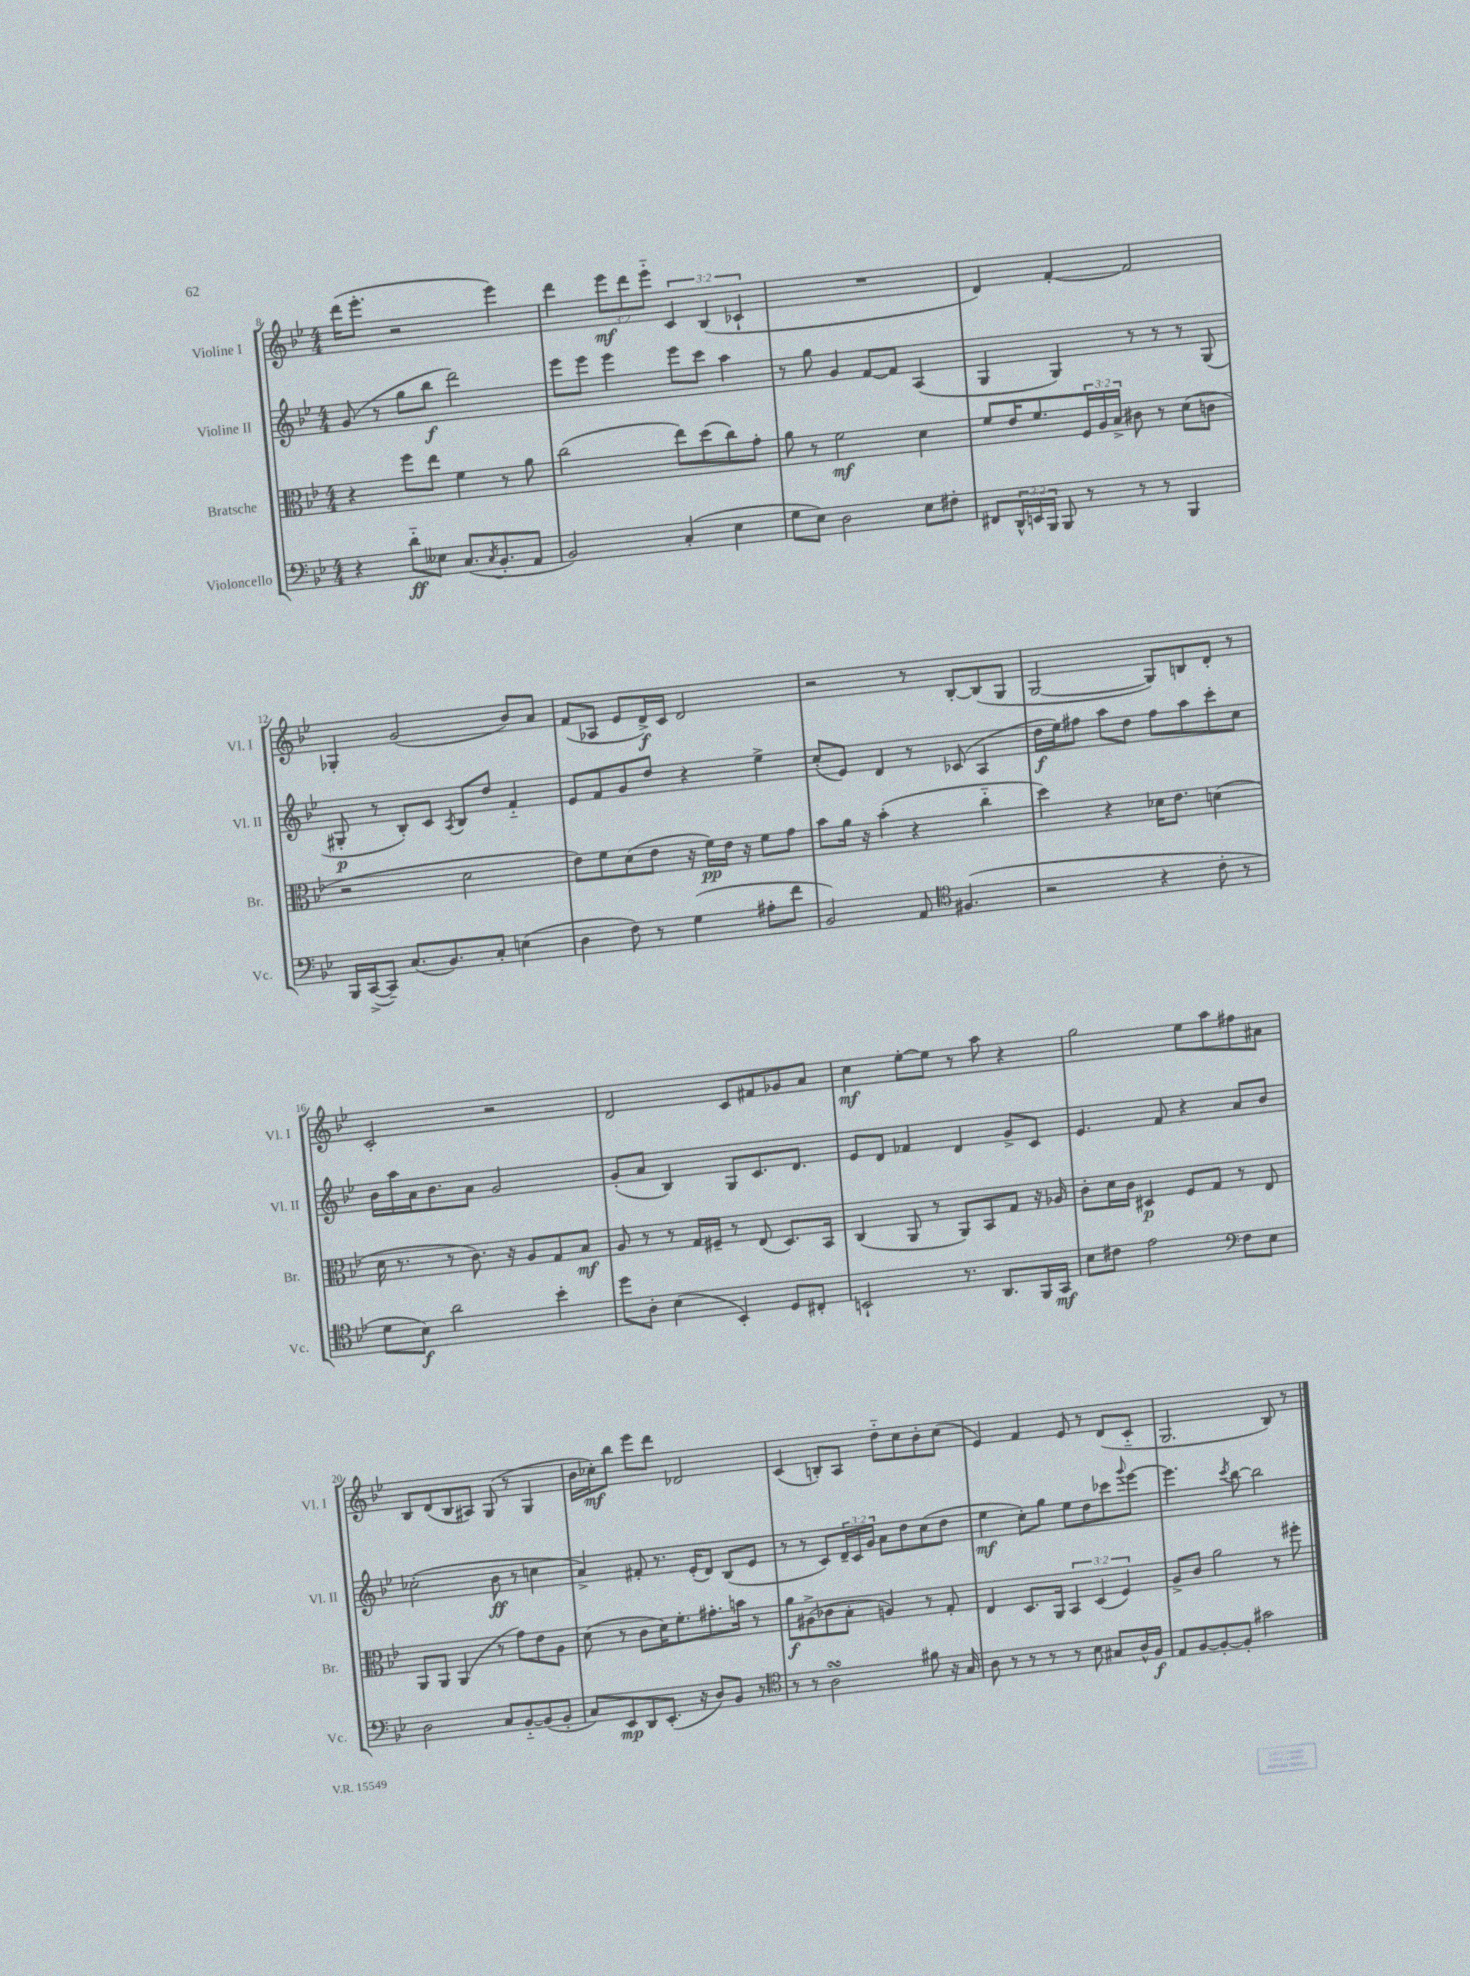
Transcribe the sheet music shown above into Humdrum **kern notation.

**kern	**dynam	**kern	**dynam	**kern	**dynam	**kern	**dynam
*part4	*part4	*part3	*part3	*part2	*part2	*part1	*part1
*staff4	*staff4	*staff3	*staff3	*staff2	*staff2	*staff1	*staff1
*I"Violoncello	*	*I"Bratsche	*	*I"Violine II	*	*I"Violine I	*
*I'Vc.	*	*I'Br.	*	*I'Vl. II	*	*I'Vl. I	*
*clefF4	*	*clefC3	*	*clefG2	*	*clefG2	*
*k[b-e-]	*	*k[b-e-]	*	*k[b-e-]	*	*k[b-e-]	*
*M4/4	*	*M4/4	*	*M4/4	*	*M4/4	*
=8	=8	=8	=8	=8	=8	=8	=8
4r	.	4r	.	(8g/	.	(16ddd\KL	.
.	.	.	.	.	.	8.eee-'\J	.
.	.	.	.	8r	.	.	.
8d\L	ff	8ff\L	.	8gg\L	.	2r	.
8E--X\J	.	8ee-\J	.	8bb-\J	f	.	.
(8.C/L	.	4f\	.	2ddd\)	.	.	.
8qC/	.	.	.	.	.	.	.
8.BB-'/	.	.	.	.	.	.	.
.	.	8r	.	.	.	4eee-\)	.
8AA/J	.	8a\	.	.	.	.	.
=9	=9	=9	=9	=9	=9	=9	=9
2BB-/)	.	(2cc\	.	8eee-\L	.	4ddd\	.
.	.	.	.	8eee-\J	.	.	.
.	.	.	.	4eee-\	.	12eee-\L	mf
.	.	.	.	.	.	12ddd\	.
.	.	.	.	.	.	12eee-\J	.
(4C'/	.	8ee-\L)	.	8eee-\L	.	6c/	.
.	.	(8dd\	.	8ccc\J	.	.	.
.	.	.	.	.	.	(6B-/	.
4E-\	.	8cc\)	.	4aa\	.	.	.
.	.	.	.	.	.	6c-X`/	.
.	.	8g'\J	.	.	.	.	.
=10	=10	=10	=10	=10	=10	=10	=10
8G\L	.	8a\	.	8r	.	1r	.
8E-\J)	.	8r	.	8gg\	.	.	.
2D\	.	2f\	mf	4g/	.	.	.
.	.	.	.	[8f/L	.	.	.
.	.	.	.	8f/J]	.	.	.
8E-\L	.	4d\	.	(4A/	.	.	.
8F#X'\J	.	.	.	.	.	.	.
=11	=11	=11	=11	=11	=11	=11	=11
8FF#X/L	.	8f/L	.	4G/	.	4d/)	.
24DD^^/L	.	16e-/K	.	.	.	.	.
24EEn/	.	.	.	.	.	.	.
.	.	8.f/	.	.	.	.	.
24BBB-/JJ	.	.	.	.	.	.	.
8BBB-/	.	.	.	4G/)	.	[4f'/	.
8r	.	24F/L	.	.	.	.	.
.	.	24A/	.	.	.	.	.
.	.	24B-^/JJ	.	.	.	.	.
8r	.	8c#X\	.	8r	.	2f/]	.
8r	.	8r	.	8r	.	.	.
4BBB-/	.	(8d\L	.	8r	.	.	.
.	.	8cn\J	.	(8G/	.	.	.
!!LO:LB:g=z
=12	=12	=12	=12	=12	=12	=12	=12
16BBB-/LL	.	2r	.	8G#X'/	p	4G-X'/	.
([16CC^/J	.	.	.	.	.	.	.
8CC~/J])	.	.	.	8r	.	.	.
(8.C/L	.	.	.	8B-'/L)	.	(2g/	.
.	.	.	.	8c/J	.	.	.
8.BB-/)	.	.	.	.	.	.	.
.	.	.	.	8qA/	.	.	.
.	.	2d\	.	8B-/L	.	.	.
8C'/J	.	.	.	8dd/J	.	.	.
(4En\	.	.	.	4f/	.	8b-/L)	.
.	.	.	.	.	.	8a/J	.
=13	=13	=13	=13	=13	=13	=13	=13
4D\	.	8e-\L)	.	8e-/L	.	(8f/L	.
.	.	8f\	.	8f/	.	8A-X/J	.
8F\)	.	(8d\	.	8g/	.	8e-/L	.
8r	.	8e-\J	.	8dd/J	.	16d^/L)	f
.	.	.	.	.	.	16c/JJ	.
(4G\	.	16r	.	4r	.	2d/	.
.	.	16f\LL)	pp	.	.	.	.
.	.	16e-\JJ	.	.	.	.	.
.	.	16r	.	.	.	.	.
8A#X'\L	.	8f\L	.	4ee-^\	.	.	.
8f\J	.	8g\J	.	.	.	.	.
=14	=14	=14	=14	=14	=14	=14	=14
2BB-/)	.	8b-\L	.	(8cc'/L	.	2r	.
.	.	16a\Jk	.	8e-/J)	.	.	.
.	.	16r	.	.	.	.	.
.	.	(4b-'\	.	4d/	.	.	.
8AA/	.	4r	.	8r	.	8r	.
*clefC4	*	*	*	*	*	*	*
(4.F#X/	.	.	.	(8c-X/	.	[8B-'/L	.
.	.	4cc\	.	4A/	.	(8B-/]	.
.	.	.	.	.	.	8G/J	.
=15	=15	=15	=15	=15	=15	=15	=15
2r	.	4dd\)	.	16dd\LL	f	[2G/	.
.	.	.	.	16ee-\J)	.	.	.
.	.	.	.	8ff#X\J	.	.	.
.	.	4r	.	8aa\L	.	.	.
.	.	.	.	8dd\J	.	.	.
4r	.	16d-X\KL	.	8ff#\L	.	8G/L])	.
.	.	8.e-\J	.	.	.	.	.
.	.	.	.	8aa\	.	8Bn/	.
8c'\	.	(4dn\	.	8ccc'\	.	8d'/J	.
8r	.	.	.	8cc\J	.	8r	.
!!LO:LB:g=z
=16	=16	=16	=16	=16	=16	=16	=16
8d\L	.	16d\	.	16b-\LL	.	2c'/	.
.	.	8.r	.	16aa\	.	.	.
8B-\J)	f	.	.	16a\J	.	.	.
.	.	.	.	8.b-\	.	.	.
2a\	.	8r	.	.	.	.	.
.	.	8.c\)	.	8a\J	.	.	.
.	.	.	.	2g/	.	2r	.
.	.	16r	.	.	.	.	.
.	.	8A/L	.	.	.	.	.
4b-'\	.	8G/	.	.	.	.	.
.	.	8B-/J	mf	.	.	.	.
=17	=17	=17	=17	=17	=17	=17	=17
8dd\L	.	8A/	.	(8g'/L	.	2d/	.
8A'\J	.	8r	.	8a/J	.	.	.
(4B-\	.	8r	.	4B-/)	.	.	.
.	.	16G/LL	.	.	.	.	.
.	.	16F#X~/JJ	.	.	.	.	.
4BB-'/)	.	8r	.	8G/L	.	8c/L	.
.	.	(8E-/	.	8.c/	.	8f#X/	.
8D/L	.	8.D/L)	.	.	.	8g-X/	.
.	.	.	.	8.d/J	.	.	.
8C#X'/J	.	.	.	.	.	8a/J	.
.	.	16BB-/Jk	.	.	.	.	.
=18	=18	=18	=18	=18	=18	=18	=18
2BBn`/	.	(4C/	.	8e-/L	.	4cc\	mf
.	.	.	.	8d/J	.	.	.
.	.	8AA/	.	4f-X/	.	[8ee-'\L	.
.	.	8r	.	.	.	8ee-\J]	.
8.r	.	8AA/L)	.	4d/	.	8r	.
.	.	8BB-/	.	.	.	8aa\	.
8.AA/L	.	.	.	.	.	.	.
.	.	8G/J	.	8g^/L	.	4r	.
16FF/L	.	16r	.	8c/J	.	.	.
16GG/JJ	mf	16A-X/	.	.	.	.	.
=19	=19	=19	=19	=19	=19	=19	=19
8B-\L	.	8c'\L	.	4.e-/	.	2gg\	.
8c#X\J	.	16d\L	.	.	.	.	.
.	.	16c\JJ	.	.	.	.	.
2e-\	.	4D#X/	p	.	.	.	.
.	.	.	.	8f/	.	.	.
.	.	8F/L	.	4r	.	8ee-\L	.
.	.	8G/J	.	.	.	8aa\	.
*clefF4	*	*	*	*	*	*	*
8F\L	.	8r	.	8a/L	.	8ff#X\	.
8E-\J	.	8E-/	.	8b-/J	.	8a#X\J	.
!!LO:LB:g=z
=20	=20	=20	=20	=20	=20	=20	=20
2D\	.	8AA/L	.	(2cc-X'\	.	8B-/L	.
.	.	8AA/J	.	.	.	(8d/	.
.	.	(4AA/	.	.	.	8B-/	.
.	.	.	.	.	.	8A#X/J)	.
8C/L	.	8r	.	8b-\	ff	(8G/	.
[8BB-/	.	8g\L)	.	8r	.	8r	.
(8BB-/]	.	8e-\	.	4ccn\	.	4G/	.
8BB-'/J	.	8A\J	.	.	.	.	.
=21	=21	=21	=21	=21	=21	=21	=21
8C/L)	.	(8d\	.	4a^/)	.	16b-\LL	.
.	.	.	.	.	.	16cc-X'\J)	mf
8EE-/	mp	8r	.	.	.	8bb-\J	.
8DD/	.	8c\L	.	8f#X'/	.	8eee-\L	.
(8.EE-'/J	.	16d\K)	.	8.r	.	8ddd\J	.
.	.	8.f'\	.	.	.	.	.
.	.	.	.	.	.	2d-X/	.
16r	.	.	.	(16e-'/KL	.	.	.
8D/L)	.	8.g#X'\	.	8d/J)	.	.	.
8BB-/J	.	.	.	(8B-/L	.	.	.
.	.	16bn\Jk	.	.	.	.	.
8r	.	8r	.	8e-/J	.	.	.
=22	=22	=22	=22	=22	=22	=22	=22
*clefC4	*	*	*	*	*	*	*
8r	.	8a\L	f	8r	.	(4c/	.
8r	.	(8A#X^\	.	8r	.	.	.
2AsSsS\	.	8c-X\	.	8c/L)	.	8Bn'/L)	.
.	.	8B-'\J	.	24d~/L	.	8A/J	.
.	.	.	.	24c/	.	.	.
.	.	.	.	24g/JJ	.	.	.
.	.	4An/)	.	8a\L	.	8dd\L	.
.	.	.	.	8dd\	.	8cc\	.
8f#X\	.	8r	.	(8cc\	.	8b-'\	.
16r	.	8G'/	.	8dd\J	.	(8cc\J	.
16G/	.	.	.	.	.	.	.
=23	=23	=23	=23	=23	=23	=23	=23
8A\	.	4E-/	.	4ee-\	mf	4e-/)	.
8r	.	.	.	.	.	.	.
8r	.	8.D/L	.	8cc'\L)	.	4f/	.
8r	.	.	.	8gg\J	.	.	.
.	.	16AA/Jk	.	.	.	.	.
8r	.	6BB-/	.	8ee-\L	.	8e-/	.
8B-\	.	.	.	8dd\	.	8r	.
.	.	(6D/	.	.	.	.	.
8G#X/L	.	.	.	8ccc-X\	.	(8d/L	.
.	.	6F/)	.	.	.	.	.
.	.	.	.	8qqggg/	.	.	.
16A^^/L	.	.	.	[8eee-\J	.	8c/J	.
16F/JJ	f	.	.	.	.	.	.
=24	=24	=24	=24	=24	=24	=24	=24
8E-/L	.	8A^/L	.	4.eee-\]	.	2.G/	.
[8F/	.	8c/J	.	.	.	.	.
8F'/_	.	2a\	.	.	.	.	.
.	.	.	.	8qccc/	.	.	.
8F'/J]	.	.	.	[8bb-\	.	.	.
2g#X\	.	.	.	2bb-\]	.	.	.
.	.	8r	.	.	.	8B-/)	.
.	.	8ff#X'\	.	.	.	8r	.
==	==	==	==	==	==	==	==
*-	*-	*-	*-	*-	*-	*-	*-
